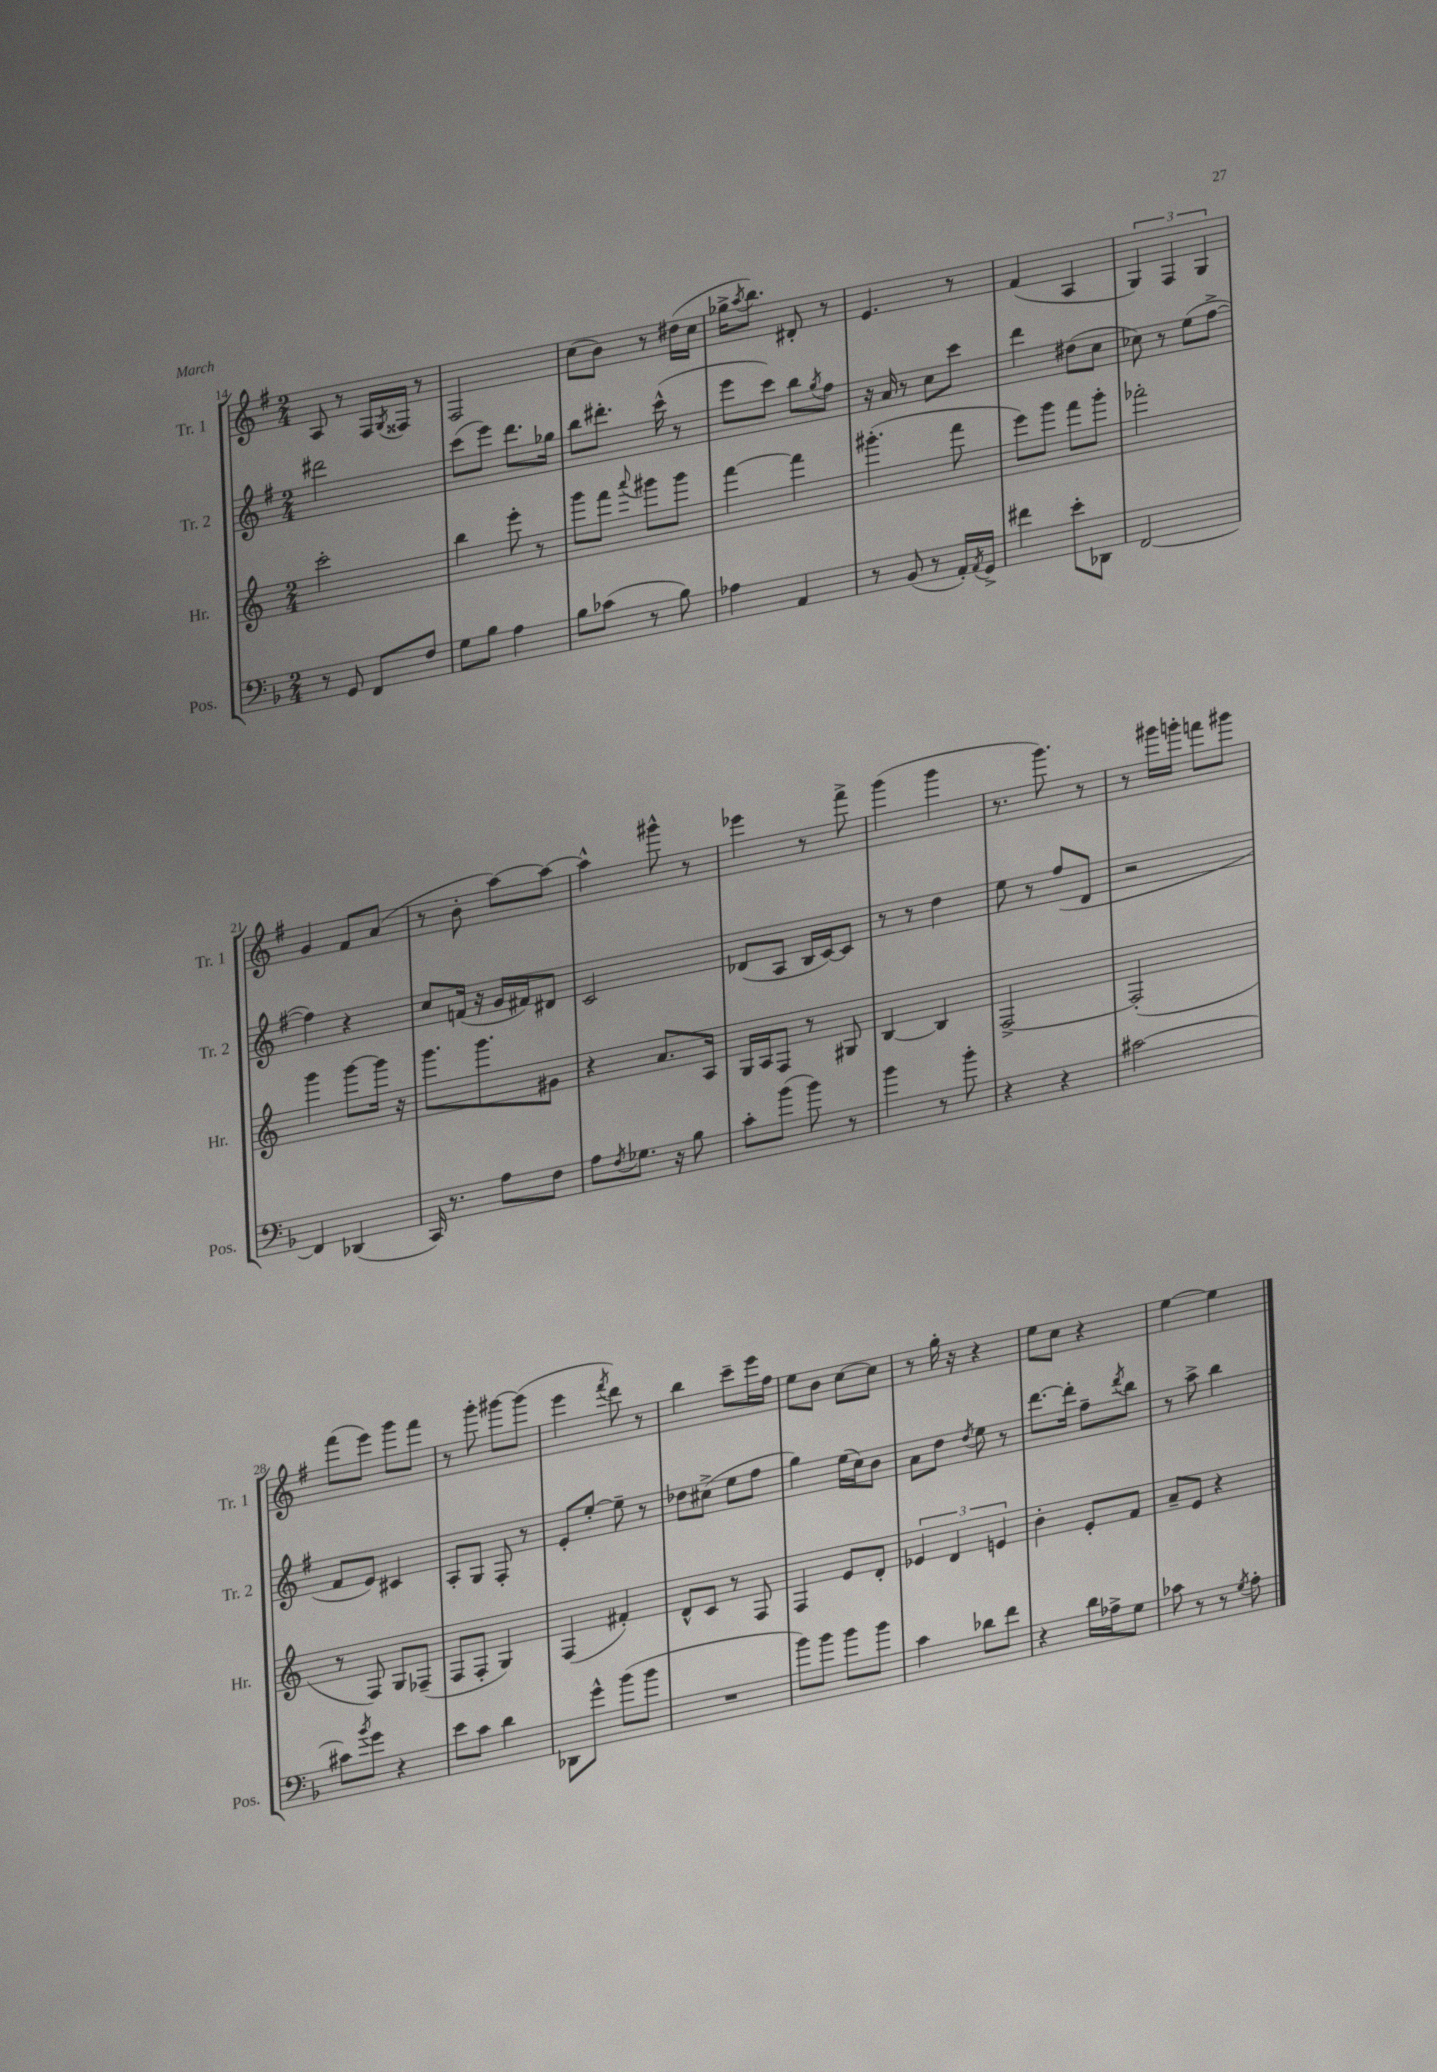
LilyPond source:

<<
\new StaffGroup <<
\new Staff = "s0" \with { instrumentName = "Tr. 1" shortInstrumentName = "Tr. 1" } {
    \clef treble \key g \major \numericTimeSignature \time 2/4
    a8 r8 fis16 \acciaccatura { g8 } fisis16 r8 |
    fis2 |
    c''8( b'8) r8 dis''16( c''16 |
    ges''16-> \acciaccatura { a''8 } b''8.) dis'8-. r8 |
    e'4. r8 |
    fis'4( a4 |
    \tuplet 3/2 { g4) fis4 g4 } |
    g'4 fis'8 a'8( |
    r8 b'8-. a''8~) a''8~ |
    a''4-^ gis'''8-^ r8 |
    ees'''4 r8 fis'''8-> |
    g'''4( g'''4 |
    r8. g'''8.) r8 |
    r8 gis'''16 g'''16-. f'''8 gis'''8 |
    fis'''8( e'''8) g'''8 fis'''8 |
    r8 g'''8-. gis'''8~ gis'''8( |
    e'''4 \acciaccatura { fis'''8 } d'''8) r8 |
    b''4 c'''8-- e'''16 fis''16 |
    e''8 b'8 c''8~ c''8 |
    r8 g''16-. r16 r4 |
    e''8 c''8 r4 |
    e''4~ e''4 \bar "|." |
}
\new Staff = "s1" \with { instrumentName = "Tr. 2" shortInstrumentName = "Tr. 2" } {
    \clef treble \key g \major \numericTimeSignature \time 2/4
    dis'''2 |
    c'''8( e'''8) d'''8. ges''16 |
    b''8 dis'''8.-. c'''16-^( r8 |
    e'''8 c'''8) b''8 \acciaccatura { g''8 } fis''8 |
    r16 a'16 r8 c''8 c'''8 |
    d'''4 dis''8( c''8 |
    ces''8) r8 e''8( fis''8~-> |
    fis''4) r4 |
    c''8 f'16( r16 g'16 fis'16) dis'8 |
    c'2 |
    des'8( a8 b16 c'16~) c'8 |
    r8 r8 d''4 |
    e''8 r8 fis''8( d'8 |
    r2 |
    fis'8 e'8) cis'4 |
    a8-. g8 fis8-. r8 |
    e'8-. e''8~-. e''8-- r8 |
    des''8 cis''8->( e''8 fis''8 |
    g''4) e''16( c''16) b'8 |
    a'8 d''8 \acciaccatura { d''8 } e''8 r8 |
    d'''8.~ d'''16-. fis''8-- \acciaccatura { d'''8 } b''8 |
    r8 a''8-> b''4 \bar "|." |
}
\new Staff = "s2" \with { instrumentName = "Hr." shortInstrumentName = "Hr." } {
    \clef treble \key c \major \numericTimeSignature \time 2/4
    c'''2-. |
    b''4 e'''8-. r8 |
    g'''8 f'''8 \appoggiatura { a'''8 } gis'''8 gis'''8 |
    f'''4~ f'''4 |
    gis'''4.-.( f'''8 |
    e'''8) g'''8 f'''8 g'''8-. |
    fes'''2-. |
    g'''4 g'''8~ g'''16 r16 |
    g'''8. g'''8. gis'8 |
    r4 a'8. a16 |
    g16 a16 f8 r8 gis8 |
    b4~ b4 |
    f2~-> |
    f2-.( |
    r8 f8) g8 fes8--( |
    f8 f8-. g4) |
    f4( fis'4-.) |
    d'8-^ c'8 r8 f8 |
    f4 e'8 d'8-. |
    \tuplet 3/2 { ees'4 d'4 e'4 } |
    b'4-. e'8-. f'8 |
    a'8-- e'8 r4 \bar "|." |
}
\new Staff = "s3" \with { instrumentName = "Pos." shortInstrumentName = "Pos." } {
    \clef bass \key f \major \numericTimeSignature \time 2/4
    r8 g,8 f,8 f8 |
    g8 bes8 a4 |
    bes8 ces'8( r8 bes8) |
    aes4 a,4 |
    r8 bes,8( r8 a,16-.) \acciaccatura { a,8 } g,16-> |
    fis'4 e'8-. des,8 |
    f,2~ |
    f,4 des,4( |
    c,16) r8. a8 f8 |
    a8 \acciaccatura { f8 } ges8. r16 bes8 |
    c'8-. bes'8( bes'8) r8 |
    bes'4 r8 bes'8-. |
    r4 r4 |
    cis'2~ |
    cis'8 \acciaccatura { bes'8 } g'8 r4 |
    e'8 c'8 d'4 |
    des,8 g'8-^ bes'8( bes'8 |
    R2 |
    bes'8) bes'8 bes'8 bes'8 |
    c'4 des'8 f'8 |
    r4 d'16 aes16-> g8 |
    ces'8 r8 r8 \acciaccatura { g8 } a8-. \bar "|." |
}
>>
>>
\layout { \context { \Score currentBarNumber = #14 } }
